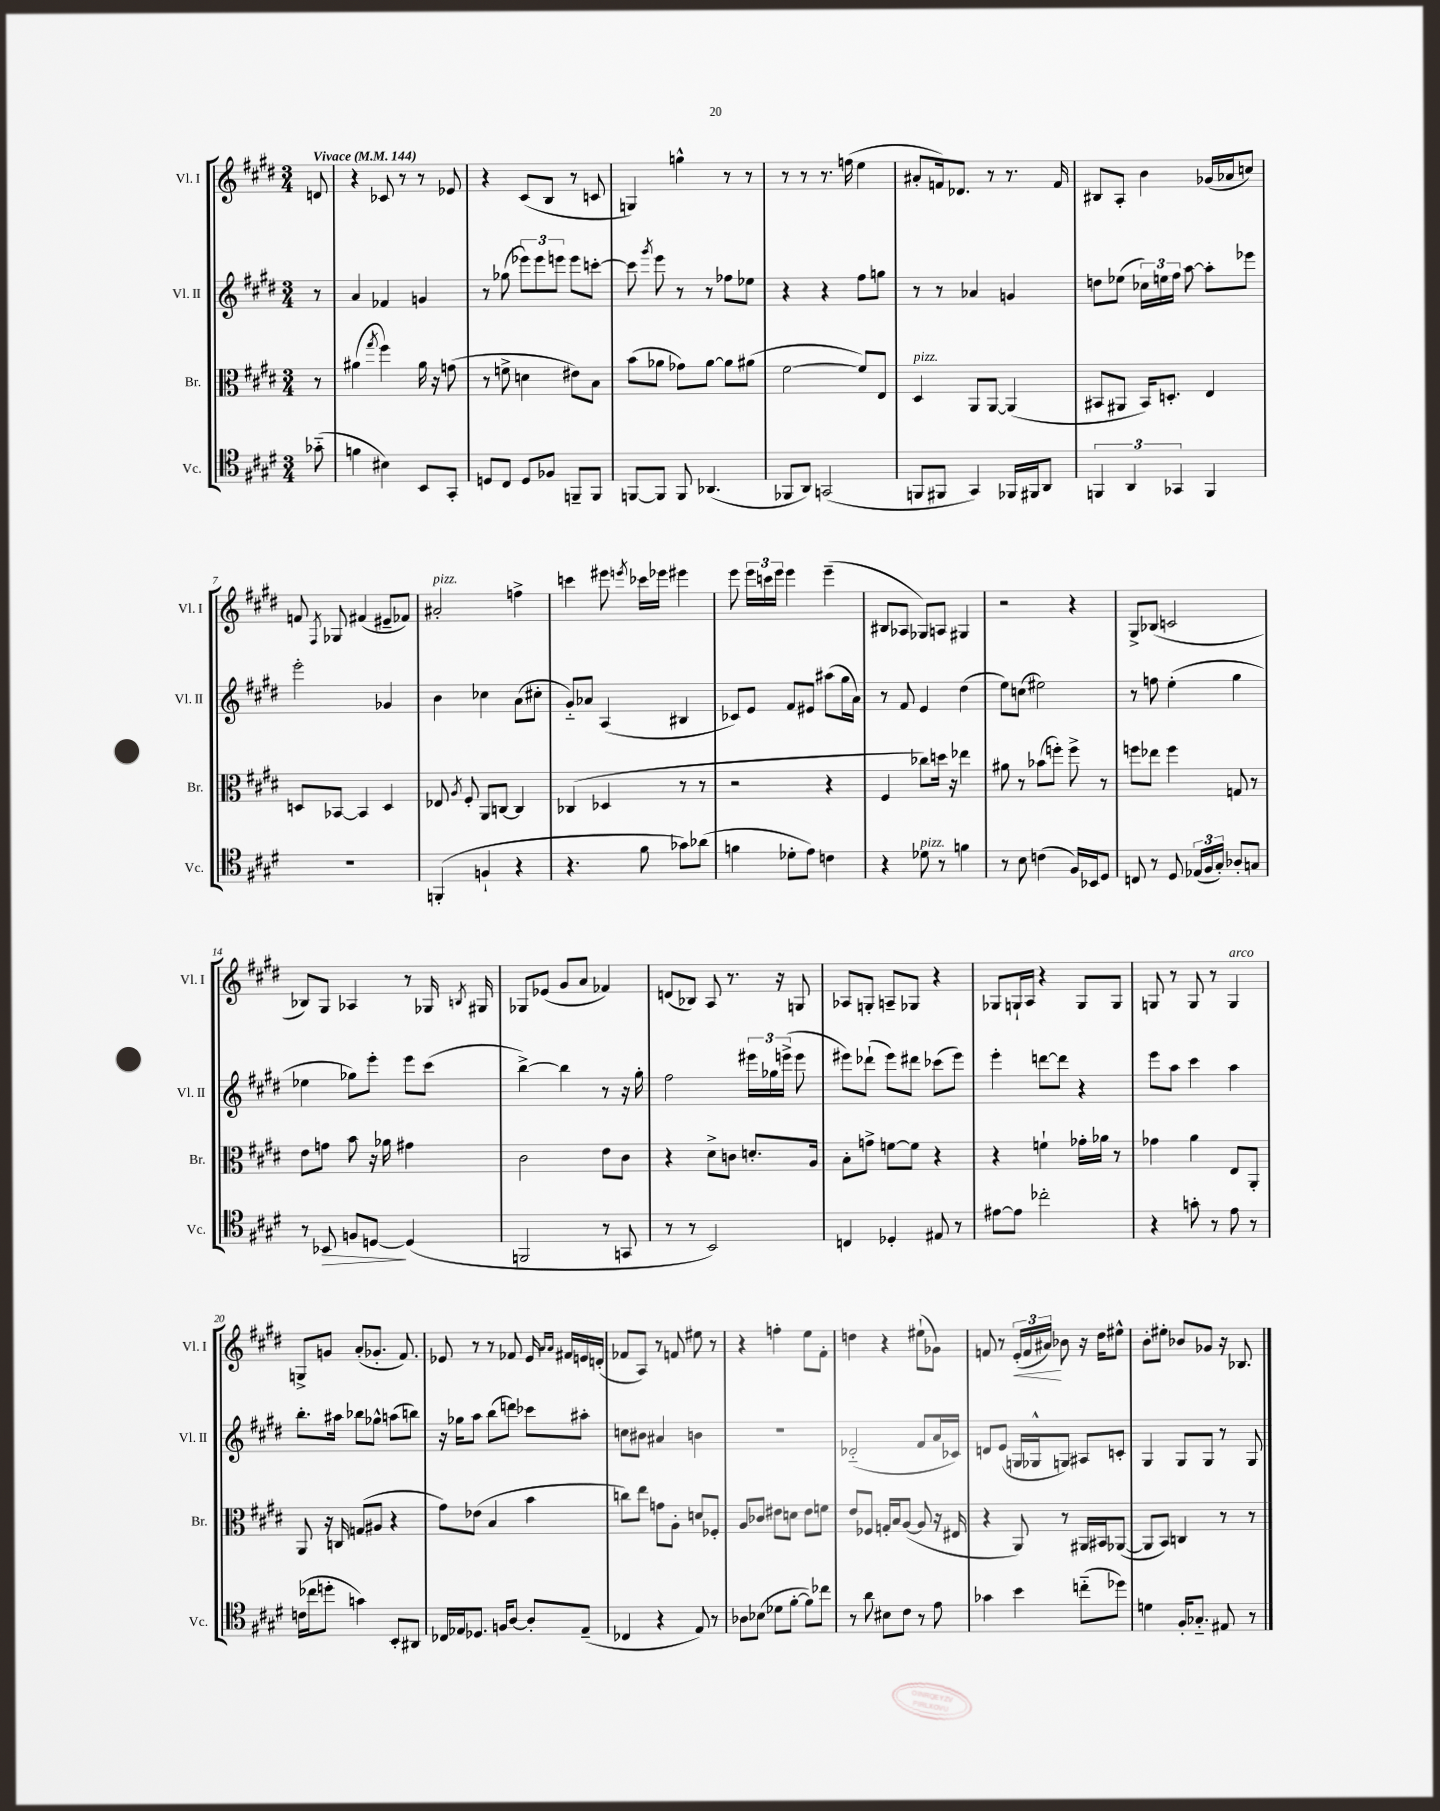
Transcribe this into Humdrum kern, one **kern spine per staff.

**kern	**kern	**kern	**kern
*staff4	*staff3	*staff2	*staff1
*clefC4	*clefC3	*clefG2	*clefG2
*k[f#c#g#d#]	*k[f#c#g#d#]	*k[f#c#g#d#]	*k[f#c#g#d#]
*M3/4	*M3/4	*M3/4	*M3/4
*MM144	*MM144	*MM144	*MM144
(8g-'~\	8r	8r	8d/
=	=	=	=
4f\	(4a#\	4a/	4r
.	8qgg#/	.	.
4B#\)	4ff#\)	4f-/	8c-/
.	.	.	8r
8BB/L	16a#\	4g/	8r
.	16r	.	.
8GG#'/J	(8g\	.	8e-/
=	=	=	=
8D/L	8r	8r	4r
8C#/J	8f^\	(8gg-\	.
8D/L	4d\	12eee-\L)	(8c#/L
.	.	12eee-\	.
8F-/J	.	.	8B/J
.	.	12eee\J	.
8FF~/L	8e#\L)	8eee\L	8r
8FF/J	8B\J	[8ccc'\J	8c/
=	=	=	=
[8FF/L	(8b\L	8ccc\]	4G/)
.	.	8qggg#/	.
8FF/]J	8a-\J	8eee\	.
8FF/	8g-\L)	8r	4gg^^\
(4.AA-/	[8a-\J	8r	.
.	8a-\]L	8ff-\L	8r
.	(8a#\J	8ee-\J	8r
=	=	=	=
8FF-/L	[2f#\	4r	8r
8AA/J)	.	.	8r
(2GG/	.	4r	8.r
.	.	.	(16ff\
.	8f#/]L)	8ff#\L	4ee\
.	8E/J	8gg\J	.
=	=	=	=
8FF/L	4D#/	8r	8a#'/L
8FF#/J	.	8r	16f/k)
.	.	.	8.d-/J
4GG#/)	8AA/L	4a-/	.
.	[8AA/J	.	8r
16FF-/LL	(4AA/]	4g/	8.r
16FF#/J	.	.	.
8AA/J	.	.	.
.	.	.	16f/
=	=	=	=
6FF/	8BB#/L	8dd\L	8B#/L
.	8AA#/J	(8ee-\J	8A'/J
6AA/	.	.	.
.	16BB#/LK)	24cc-\LL)	4b\
.	.	24ee\	.
.	8.D'/J	.	.
6GG-/	.	24ff#\JJ	.
.	.	[8aa\	.
4FF/	4E/	8aa'\]L	(16g-/LL
.	.	.	16a-/J
.	.	8eee-\J	8cc/J)
=	=	=	=
2.r	8D/L	2eee'\	8f/
.	.	.	8qF#/
.	[8BB-/J	.	8G-/
.	4BB-/]	.	(4f#/
.	4D/	4g-/	8e#~/L
.	.	.	8f-/J)
=	=	=	=
(4FF'/	8E-/	4b\	2a#'/
.	8qA/	.	.
.	8F#'/	.	.
4F`/	8AA/L	4cc-\	.
.	[8C/J	.	.
4r	4C/]	(8a\L	4ff^\
.	.	8cc#'\J	.
=	=	=	=
4.r	(4C-/	8g#'~/L)	4ccc\
.	.	8a-/J	.
.	4D-/	(4A/	8eee#\
.	.	.	8qeee/
8f#\	.	.	16ccc-\LL
.	.	.	16eee-\JJ
8g-\L)	8r	4B#/	4eee#\
(8a-\J	8r	.	.
=	=	=	=
4f\	2r	8c-/L)	8eee\
.	.	8e/J	24eee\LL
.	.	.	24ccc\
.	.	.	24eee\JJ
8d-'\L	.	8f#/L	4eee\
8e\J)	.	8e#/J	.
4c\	4r	(8aa#\L	(4eee~\
.	.	16gg#\L	.
.	.	16a\JJ)	.
=	=	=	=
4r	4F#/	8r	8B#/L
.	.	8f#/	8A-/J
8d-\	8cc-\L)	4e/	8G-/L)
8r	16dd\Jk	.	8A/J
.	16r	.	.
4f\	4ee-\	(4dd#\	4G#/
=	=	=	=
8r	8a#\	8ee\L)	2r
8B\	8r	(8cc\J	.
(4c\	(8b-\L	2ee#\)	.
.	8ff'\J)	.	.
16F#/LL)	8ff^\	.	4r
16BB-/J	.	.	.
8D#/J	8r	.	.
=	=	=	=
8C/	8ff\L	8r	8G#^/L
8r	8ee-\J	8ff\	(8B-/J
8D#/	4ff\	(4ee'\	2c/
(24E-/LL	.	.	.
24F#/	.	.	.
24G#'/JJ)	.	.	.
8A-'/L	8G/	4gg#\	.
8G/J	8r	.	.
=	=	=	=
8r	8e\L	4ee-\	8B-/L)
8BB-/	8g\J	.	8G#/J
8F/L	8b\	8gg-\L)	4A-/
[8D/J	16r	8eee'\J	.
.	16a-\	.	.
(4D/]	4g#\	8eee\L	8r
.	.	(8ccc#\J	16G-/
.	.	.	8qB/
.	.	.	16G#/
=	=	=	=
2FF/	2c#\	[4bb^\)	8G-/L
.	.	.	(8e-/J
.	.	4bb\]	8g#/L
.	.	.	8a/J
8r	8e\L	8r	4f-/)
8GG/	8c#\J	16r	.
.	.	16gg#'\	.
=	=	=	=
8r	4r	2ff#\	(8d/L
8r	.	.	8B-/J)
2BB/)	8d#^\L	.	8A/
.	8c\J	.	8.r
.	8.d'/L	24eee#\LL	.
.	.	24gg-\	.
.	.	.	16r
.	.	(24eee^\JJ	.
.	.	8eee\	8G/
.	16A/Jk	.	.
=	=	=	=
4C/	8B'\L	8eee#\L)	8A-/L
.	8g^\J	(8ddd-`\J	8G'/J
4D-'/	[8f\L	8eee#\L)	8A~/L
.	8f\]J	8ddd#\J	8G-/J
8E#/	4r	(8ccc-\L	4r
8r	.	8eee#\J)	.
=	=	=	=
[8e#\L	4r	4eee'\	8G-/L
8e#\]J	.	.	16G`/L
.	.	.	16A/JJ
2cc-'\	4f`\	[8ddd\L	4r
.	.	8ddd\]J	.
.	16g-'\LL	4r	8G/L
.	16a-\JJ	.	.
.	8r	.	8G/J
=	=	=	=
4r	4g-\	8eee\L	8G/
.	.	8aa\J	8r
8g'\	4a\	4ccc#\	8G/
8r	.	.	8r
8e\	8E/L	4aa\	4G/
8r	8AA'/J	.	.
=	=	=	=
(16c\LL	8AA/	8.bb'\L	8G^/L
16cc-\J	.	.	.
8dd'\J	16r	.	8g/J
.	16C/	16aa#\Jk	.
4g\)	(8G/L	8bb-\L	(8a'/L
.	8A#/J	8gg-^^\J	8.g-'/J
8BB'/L	4r	(8aa\L	.
.	.	.	8.f#/)
8AA#/J	.	8bb\J)	.
=	=	=	=
16C-/LL	8g#\L)	16r	8e-/
16E-/J	.	16gg-\LK	.
8.D-/J	(8e-\J	8aa\J	8r
.	4B/	(8bb\L	8r
16F/LK	.	.	.
[8A/J	.	8ddd\J)	8f-/
8A'/]L	4b\	8ccc-\L	16e-/
.	.	.	16qqa/LL
.	.	.	16qqa/JJ
.	.	.	16f#/LL
(8E-~/J	.	8aa#'\J	16e/
.	.	.	(16d'/JJ
=	=	=	=
4C-/	8cc\L)	8cc\L	8f-/L
.	8ee\J	8b#\J	8A/J)
4r	8g\L	4a#/	8r
.	8A'\J	.	8f/
8E/)	8d/L	4b\	8ee#\
8r	8F-'/J	.	8r
=	=	=	=
8A-\L	8A/L	2.r	4r
(8B-\J	8c-/J	.	.
8d-\L	8e#\L	.	4ff'\
[8f#'\J	8d\J	.	.
8f#\]L)	8e#\L	.	8ee\L
8cc-\J	8f\J	.	8f#'\J
=	=	=	=
8r	8e/L	(2d-'~/	4dd\
8a\	8F-/J	.	.
8B#\L	16G'/LL	.	4r
.	16B/J	.	.
8c#\J	([8A/J	.	.
8r	8A/]	8f#/L	(8ee#`\L
8e\	16r	16a/L	8g-\J)
.	16E#/	16c-/JJ)	.
=	=	=	=
4g-\	4r	8d/L	8f/
.	.	(8e/J	8r
4b\	8AA/)	16G/LL	(24e'/LL
.	.	.	24f/
.	.	16G-^^/J	.
.	.	.	24a#/JJ)
.	8r	8G/J)	8b-\
(8cc'~\L	16AA#/LL	8A#/L	16r
.	16BB#/J	.	16dd#\LK
8dd-\J)	([8AA-/J	8c'/J	8ee#^^\J
=	=	=	=
4d\	8AA-/]L	4G#/	8b'\L
.	8BB/J)	.	8ee#'\J
16F#'/LK	4C/	8G#/L	8b-/L
8.G-'~/J	.	.	.
.	.	8G#/J	8g-/J
8E#/	8r	8r	16r
.	.	.	8.B-/
8r	8r	8G#/	.
==	==	==	==
*-	*-	*-	*-
